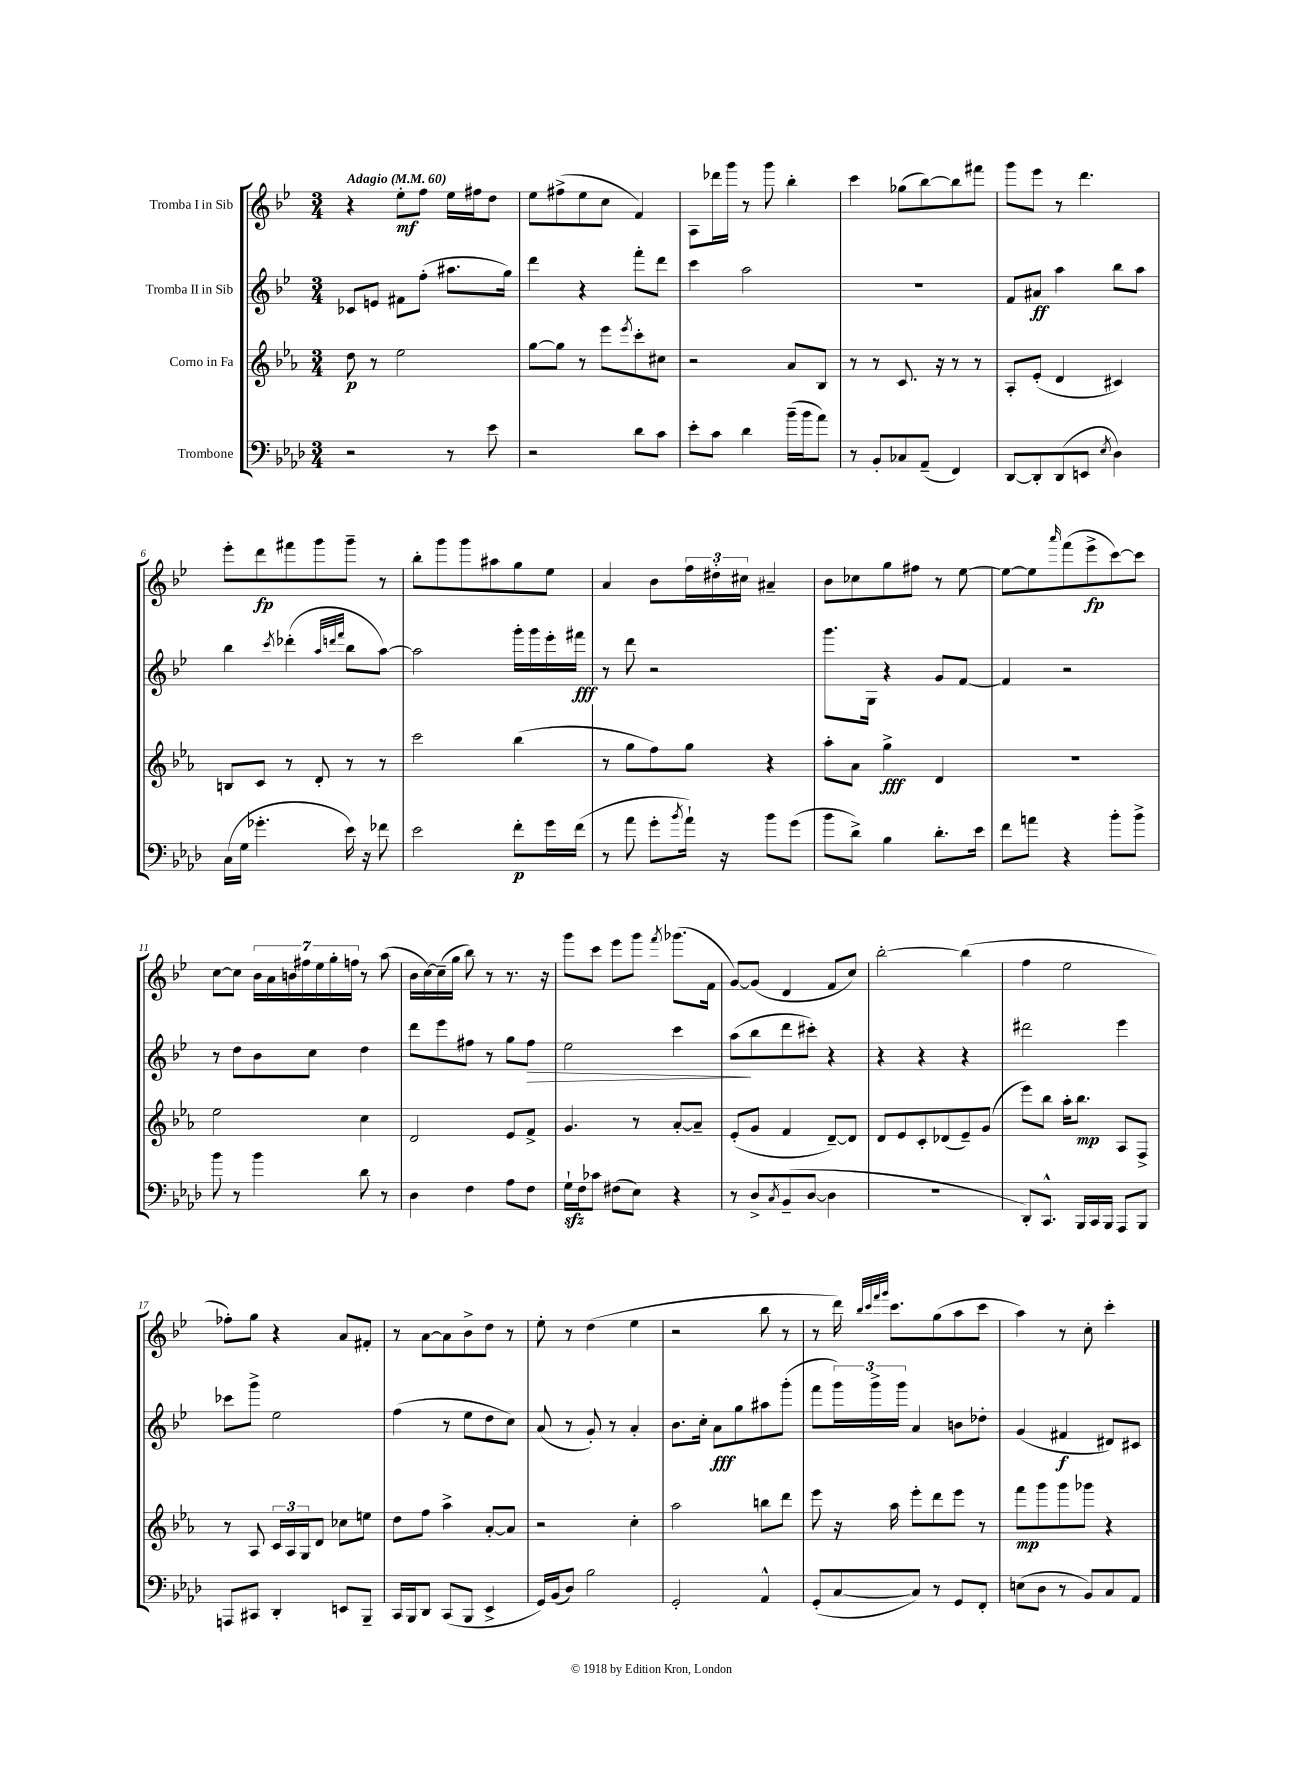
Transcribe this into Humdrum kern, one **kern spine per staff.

**kern	**dynam	**kern	**dynam	**kern	**dynam	**kern	**dynam
*part4	*part4	*part3	*part3	*part2	*part2	*part1	*part1
*staff4	*staff4	*staff3	*staff3	*staff2	*staff2	*staff1	*staff1
*I"Trombone	*	*I"Corno in Fa	*	*I"Tromba II in Sib	*	*I"Tromba I in Sib	*
*clefF4	*	*clefG2	*	*clefG2	*	*clefG2	*
*k[b-e-a-d-]	*	*k[b-e-a-]	*	*k[b-e-]	*	*k[b-e-]	*
*M3/4	*	*M3/4	*	*M3/4	*	*M3/4	*
*MM60	*	*MM60	*	*MM60	*	*MM60	*
=1	=1	=1	=1	=1	=1	=1	=1
!	!	!	!	!	!	!LO:TX:a:B:t=Adagio	!
2r	.	8dd\	p	8c-X/L	.	4r	.
.	.	8r	.	8en/J	.	.	.
.	.	2ee-\	.	8f#X\L	.	8ee-'\L	mf
.	.	.	.	(8ff'\J	.	8ff\J	.
8r	.	.	.	8.aa#X\L	.	16ee-\LL	.
.	.	.	.	.	.	16ff#X\J	.
8e-\	.	.	.	.	.	8dd\J	.
.	.	.	.	16gg\Jk)	.	.	.
=2	=2	=2	=2	=2	=2	=2	=2
2r	.	[8gg\L	.	4ddd\	.	8ee-\L	.
.	.	8gg\J]	.	.	.	(8ff#X^\	.
.	.	8r	.	4r	.	8ee-\	.
.	.	8eee-\L	.	.	.	8cc\J	.
.	.	8qeee-/	.	.	.	.	.
8d-\L	.	8ccc'\	.	8fff'\L	.	4f/)	.
8c\J	.	8cc#X\J	.	8ddd\J	.	.	.
=3	=3	=3	=3	=3	=3	=3	=3
8e-'\L	.	2r	.	4ccc\	.	8A\L	.
8c\J	.	.	.	.	.	16ddd-X\L	.
.	.	.	.	.	.	16ggg\JJ	.
4d-\	.	.	.	2aa\	.	8r	.
.	.	.	.	.	.	8ggg\	.
(16b-~\LL	.	8a-/L	.	.	.	4bb-'\	.
16b-\J	.	.	.	.	.	.	.
8a-\J)	.	8B-/J	.	.	.	.	.
=4	=4	=4	=4	=4	=4	=4	=4
8r	.	8r	.	2.r	.	4ccc\	.
8BB-'/L	.	8r	.	.	.	.	.
8C-X/	.	8.c/	.	.	.	(8gg-X\L	.
(8AA-~/J	.	.	.	.	.	[8bb-\)	.
.	.	16r	.	.	.	.	.
4FF/)	.	8r	.	.	.	8bb-\]	.
.	.	8r	.	.	.	8fff#X\J	.
=5	=5	=5	=5	=5	=5	=5	=5
[8DD-/L	.	8A-'/L	.	8f/L	.	8ggg\L	.
8DD-'/]	.	(8e-'/J	.	8a#X/J	ff	8eee-\J	.
(8DD-/	.	4d/	.	4aa\	.	8r	.
8EEn/J	.	.	.	.	.	4.ddd\	.
8qE-/	.	.	.	.	.	.	.
4D-\)	.	4c#X/)	.	8bb-\L	.	.	.
.	.	.	.	8aa\J	.	.	.
!!LO:LB:g=z
=6	=6	=6	=6	=6	=6	=6	=6
(16C\LL	.	8Bn/L	.	4bb-\	.	8eee-'\L	.
16G\JJ	.	.	.	.	.	.	.
4.g-X'\	.	8c/J	.	.	.	8ddd\	fp
.	.	.	.	8qccc/	.	.	.
.	.	8r	.	(4ddd-X'\	.	8fff#X\	.
.	.	8d'/	.	.	.	8ggg\	.
.	.	.	.	32qqaa/LLL	.	.	.
.	.	.	.	32qqdddn/	.	.	.
.	.	.	.	32qqfff/JJJ	.	.	.
16e-\)	.	8r	.	8bb-\L	.	8ggg~\J	.
16r	.	.	.	.	.	.	.
8f-X\	.	8r	.	[8aa\J)	.	8r	.
=7	=7	=7	=7	=7	=7	=7	=7
2e-\	.	2ccc\	.	2aa\]	.	8bb-'\L	.
.	.	.	.	.	.	8ggg\	.
.	.	.	.	.	.	8ggg\	.
.	.	.	.	.	.	8aa#X\	.
8f'\L	p	(4bb-\	.	16ggg'\LL	.	8gg\	.
.	.	.	.	16ggg\	.	.	.
16g\L	.	.	.	16eee-'\	.	8ee-\J	.
(16f\JJ	.	.	.	16fff#X\JJ	fff	.	.
=8	=8	=8	=8	=8	=8	=8	=8
8r	.	8r	.	8r	.	4a/	.
8a-\	.	8gg\L	.	8ddd\	.	.	.
8g'\L	.	8ff\)	.	2r	.	8b-\L	.
8qb-/	.	.	.	.	.	.	.
16a-`\Jk)	.	8gg\J	.	.	.	24ff\L	.
.	.	.	.	.	.	24dd#X'\	.
16r	.	.	.	.	.	.	.
.	.	.	.	.	.	24cc#X\JJ	.
8b-\L	.	4r	.	.	.	4a#X~/	.
(8g\J	.	.	.	.	.	.	.
=9	=9	=9	=9	=9	=9	=9	=9
8b-\L	.	8aa-'\L	.	8.ggg\L	.	8b-\L	.
8d-^\J)	.	8a-\J	.	.	.	8cc-X\	.
.	.	.	.	16G\Jk	.	.	.
4B-\	.	4gg^\	fff	4r	.	8gg\	.
.	.	.	.	.	.	8ff#X\J	.
8.d-'\L	.	4d/	.	8g/L	.	8r	.
.	.	.	.	[8f/J	.	[8ee-\	.
16e-\Jk	.	.	.	.	.	.	.
=10	=10	=10	=10	=10	=10	=10	=10
8f\L	.	2.r	.	4f/]	.	8ee-\L_	.
8an\J	.	.	.	.	.	8ee-\]	.
.	.	.	.	.	.	16qqaaa/	.
4r	.	.	.	2r	.	(8fff\	.
.	.	.	.	.	.	8eee-^\	fp
8b-'\L	.	.	.	.	.	[8ccc\)	.
8b-^\J	.	.	.	.	.	8ccc\J]	.
!!LO:LB:g=z
=11	=11	=11	=11	=11	=11	=11	=11
8b-\	.	2ee-\	.	8r	.	[8cc\L	.
8r	.	.	.	8dd\L	.	8cc\J]	.
4b-\	.	.	.	8b-\	.	28b-\LL	.
.	.	.	.	.	.	28a\	.
.	.	.	.	.	.	28bn\	.
.	.	.	.	.	.	28ff#X\	.
.	.	.	.	8cc\J	.	.	.
.	.	.	.	.	.	28ee-\	.
.	.	.	.	.	.	28gg'\	.
.	.	.	.	.	.	28ffn\JJ	.
8d-\	.	4cc\	.	4dd\	.	8r	.
8r	.	.	.	.	.	(8aa\	.
=12	=12	=12	=12	=12	=12	=12	=12
4D-\	.	2d/	.	8ddd\L	.	16b-\LL	.
.	.	.	.	.	.	[16cc\)	.
.	.	.	.	8eee-\	.	(16cc~\]	.
.	.	.	.	.	.	16gg\JJ	.
4F\	.	.	.	8ff#X\J	.	8bb-\)	.
.	.	.	.	8r	.	8r	.
8A-\L	.	8e-/L	.	8gg\L	.	8.r	.
!	!	!	!	!	!LO:HP:b	!	!
8F\J	.	8f^/J	.	8ff#\J	>	.	.
.	.	.	.	.	.	16r	.
=13	=13	=13	=13	=13	=13	=13	=13
16Gzz`\LL	.	4.g/	.	2ee-\	.	8ggg\L	.
16F\J	.	.	.	.	.	.	.
8c-X\J	.	.	.	.	.	8ccc\J	.
(8F#X\L	.	.	.	.	.	8eee-\L	.
8E-\J)	.	8r	.	.	.	8ggg\J	.
.	.	.	.	.	.	8qfff/	.
4r	.	[8a-'/L	.	4ccc\	.	(8.ggg-X\L	.
.	.	8a-~/J]	.	.	.	.	.
.	.	.	.	.	.	16f\Jk	.
=14	=14	=14	=14	=14	=14	=14	=14
8r	.	(8e-'/L	.	(8aa\L	.	[8g/L)	.
8D-^/L	.	8g/J	.	8bb-\	]	(8g/J]	.
8qC/	.	.	.	.	.	.	.
(8BB-~/	.	4f/	.	8ddd\	.	4d/	.
[8D-/J	.	.	.	8ccc#X'\J)	.	.	.
4D-\]	.	[8d~/L)	.	4r	.	8f/L	.
.	.	8d/J]	.	.	.	8cc/J)	.
=15	=15	=15	=15	=15	=15	=15	=15
2.r	.	8d/L	.	4r	.	[2bb-'\	.
.	.	8e-/	.	.	.	.	.
.	.	8c'/	.	4r	.	.	.
.	.	(8d-X/	.	.	.	.	.
.	.	8e-~/)	.	4r	.	(4bb-\]	.
.	.	(8g/J	.	.	.	.	.
=16	=16	=16	=16	=16	=16	=16	=16
8DD-'/L)	.	8eee-\L)	.	2ddd#X\	.	4ff\	.
8.CC^^/J	.	8bb-\J	.	.	.	.	.
.	.	16aa-'\KL	.	.	.	2ee-\	.
16BBB-/LL	.	8.bb-\J	mp	.	.	.	.
16CC/	.	.	.	.	.	.	.
16BBB-/JJ	.	.	.	.	.	.	.
8AAA-/L	.	8A-/L	.	4eee-\	.	.	.
8BBB-/J	.	8F^/J	.	.	.	.	.
!!LO:LB:g=z
=17	=17	=17	=17	=17	=17	=17	=17
8AAAn/L	.	8r	.	8ccc-X\L	.	8ff-X'\L)	.
8CC#X/J	.	8A-/	.	8ggg^\J	.	8gg\J	.
4DD-'/	.	24c/LL	.	2ee-\	.	4r	.
.	.	24A-/	.	.	.	.	.
.	.	24G/J	.	.	.	.	.
.	.	8d/J	.	.	.	.	.
8EEn/L	.	8cc-X\L	.	.	.	8a/L	.
8BBB-~/J	.	8een\J	.	.	.	8f#X'/J	.
=18	=18	=18	=18	=18	=18	=18	=18
16CC/LL	.	8dd\L	.	(4ff\	.	8r	.
16BBB-/J	.	.	.	.	.	.	.
8DD-/J	.	8ff\J	.	.	.	[8a\L	.
(8CC/L	.	4aa-^\	.	8r	.	8a\]	.
8BBB-/J	.	.	.	8ee-\L	.	8b-^\	.
4EE-^/	.	[8a-'/L	.	8dd\	.	8dd\J	.
.	.	8a-/J]	.	8cc\J)	.	8r	.
=19	=19	=19	=19	=19	=19	=19	=19
16GG/LL)	.	2r	.	(8a/	.	8ee-'\	.
(16BB-/J	.	.	.	.	.	.	.
8D-/J)	.	.	.	8r	.	8r	.
2B-\	.	.	.	8g'/)	.	(4dd\	.
.	.	.	.	8r	.	.	.
.	.	4cc'\	.	4a'/	.	4ee-\	.
=20	=20	=20	=20	=20	=20	=20	=20
2GG'/	.	2aa-\	.	8.b-\L	.	2r	.
.	.	.	.	16cc'\Jk	.	.	.
.	.	.	.	8a\L	fff	.	.
.	.	.	.	8gg\	.	.	.
4AA-^^/	.	8bbn\L	.	8aa#X\	.	8bb-\	.
.	.	8ddd\J	.	(8ggg'\J	.	8r	.
=21	=21	=21	=21	=21	=21	=21	=21
(8GG'/L	.	8eee-\	.	8fff\L	.	8r	.
[8C/	.	16r	.	24ggg\L)	.	16ddd\)	.
.	.	.	.	24ggg^\	.	.	.
.	.	.	.	.	.	32qqbb-/LLL	.
.	.	.	.	.	.	32qqccc/	.
.	.	.	.	.	.	32qqfff/	.
.	.	.	.	.	.	32qqggg/JJJ	.
.	.	16aa-\	.	.	.	8.ccc\L	.
.	.	.	.	24ggg\JJ	.	.	.
8C/J])	.	8eee-'\L	.	4a/	.	.	.
8r	.	8ddd\	.	.	.	(8gg\	.
8GG/L	.	8eee-\J	.	8bn\L	.	8aa\	.
8FF'/J	.	8r	.	8dd-X'\J	.	8ccc\J	.
=22	=22	=22	=22	=22	=22	=22	=22
(8En\L	.	8fff\L	mp	(4g/	.	4aa\)	.
8D-\J	.	8ggg\	.	.	.	.	.
8r	.	8ggg\	.	4f#X/	f	8r	.
8BB-/L)	.	8ggg-X\J	.	.	.	8cc'\	.
8C/	.	4r	.	8d#X/L)	.	4ccc'\	.
8AA-/J	.	.	.	8c#X/J	.	.	.
==	==	==	==	==	==	==	==
*-	*-	*-	*-	*-	*-	*-	*-
